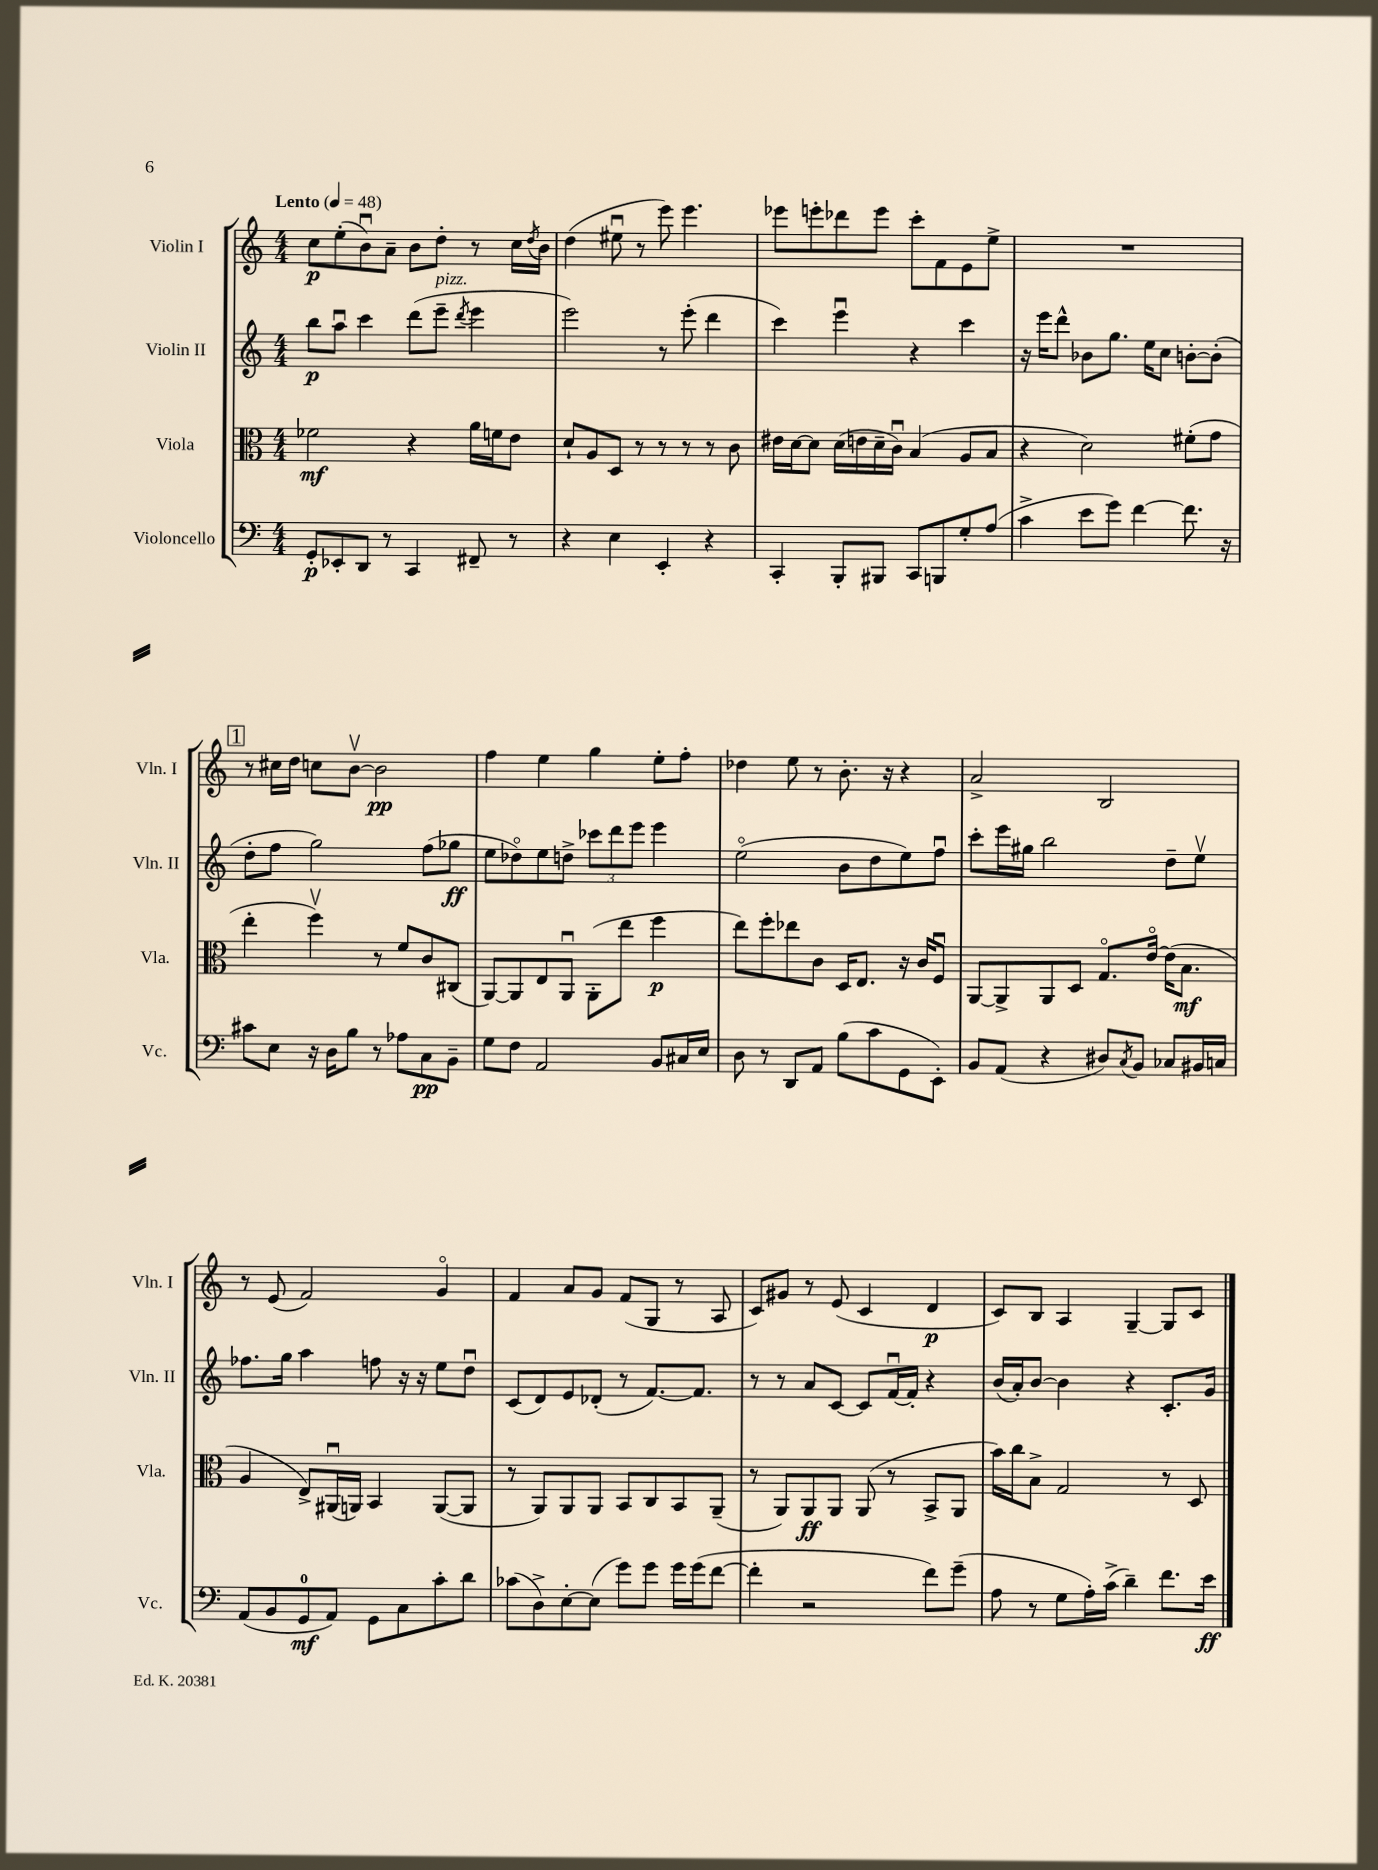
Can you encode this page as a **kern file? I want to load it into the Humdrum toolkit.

**kern	**kern	**kern	**kern
*staff4	*staff3	*staff2	*staff1
*clefF4	*clefC3	*clefG2	*clefG2
*k[]	*k[]	*k[]	*k[]
*M4/4	*M4/4	*M4/4	*M4/4
*MM48	*MM48	*MM48	*MM48
8GG'	2f-	8bb	8cc
8EE-'	.	8aau	(8ee'
8DD	.	4ccc	8bu)
8r	.	.	8a~
4CC	4r	(8ddd	8b
.	.	8eee~	8dd'
.	.	8qddd	.
8FF#~	16a	4eee	8r
.	16f	.	.
8r	8e	.	16cc
.	.	.	8qdd
.	.	.	16b
=	=	=	=
4r	8d`	2eee)	(4dd
.	8A	.	.
4E	8D	.	8ee#u
.	8r	.	8r
4EE'	8r	8r	8eee)
.	8r	(8eee'	4.eee
4r	8r	4ddd	.
.	8c	.	.
=	=	=	=
4CC'	16e#	4ccc)	8eee-
.	[16d	.	.
.	8d]	.	8eee'
8BBB'	(16d	4eeeu	8ddd-
.	16e	.	.
8BBB#	16d~	.	8eee
.	16cu)	.	.
8CC	(4B	4r	8ccc'
8BBB	.	.	8f
8G'	8A	4ccc	8e
(8A	8B	.	8ee^
=	=	=	=
4c^	4r	16r	1r
.	.	16eee	.
.	.	8ddd^^	.
8e	2d)	8b-	.
8g)	.	8.gg	.
[4f	.	.	.
.	.	16ee	.
.	.	8cc	.
8.f]	(8f#'	[8b'	.
.	8g	(8b']	.
16r	.	.	.
=	=	=	=
8c#	4ee'	8dd'	8r
8E	.	8ff	16cc#
.	.	.	16dd
16r	4ffv)	2gg)	8cc
16D	.	.	.
8B	.	.	[8bv
8r	8r	.	2b]
8A-	8f	.	.
8C	8c	(8ff	.
8BB~	(8C#	8gg-	.
=	=	=	=
8G	[8AA)	8ee	4ff
8F	8AA]	8dd-o)	.
2AA	8E	8ee	4ee
.	8AAu	8dd^	.
.	(8AA'	12ccc-	4gg
.	.	12ddd	.
.	8ee	.	.
.	.	12eee	.
8BB	4ff	4eee	8ee'
16C#	.	.	8ff'
16E	.	.	.
=	=	=	=
8D	8ee)	(2eeo	4dd-
8r	8ff'	.	.
8DD	8ee-	.	8ee
8AA	8c	.	8r
(8B	16D	8b	8.b'
.	8.E	.	.
8c	.	8dd	.
.	.	.	16r
8GG	16r	8ee)	4r
.	16c	.	.
8EE')	8Fu	8ffu	.
=	=	=	=
8BB	[8AA	8ccc'	2a^
(8AA	8AA^]	16eee	.
.	.	16gg#	.
4r	8AA	2bb	.
.	8D	.	.
8D#)	8.Go	.	2B
8qC	.	.	.
8BB	.	.	.
.	[16eo	.	.
8C-	(16e]	8dd~	.
.	8.B	.	.
16BB#	.	8eev	.
16C	.	.	.
=	=	=	=
(8AA	4A	8.ff-	8r
8BB	.	.	(8e
.	.	16gg	.
8GG	8E^)	4aa	2f)
8AA)	(16AA#u	.	.
.	16AA)	.	.
8GG	4BB	8ff	.
8C	.	16r	.
.	.	16r	.
8c'	([8AA	8ee	4go
8d	8AA]	8ddu	.
=	=	=	=
(8c-	8r	(8c	4f
8D^)	8AA)	8d)	.
[8E'	8AA	8e	8a
(8E]	8AA	(8d-'	8g
8g)	8BB	8r	(8f
8g	8C	[8.f)	8G
16g	8BB	.	8r
(16g	.	8.f]	.
[8f	(8AA~	.	8A
=	=	=	=
4f']	8r	8r	8c)
.	8AA)	8r	8g#
2r	8AA	8a	8r
.	8AA	[8c	(8e
.	(8AA	8c]	4c
.	8r	[16fu	.
.	.	16f']	.
8f)	8BB^	4r	4d
(8g~	8AA	.	.
=	=	=	=
8A	16b)	(16b	8c)
.	16cc	16a')	.
8r	8B^	[8b	8B
8G	2G	4b]	4A
16A')	.	.	.
(16c^	.	.	.
4d~)	.	4r	[4G~
8.f	8r	8.c'	8G]
.	8D	.	8c
16e	.	16g	.
==	==	==	==
*-	*-	*-	*-
